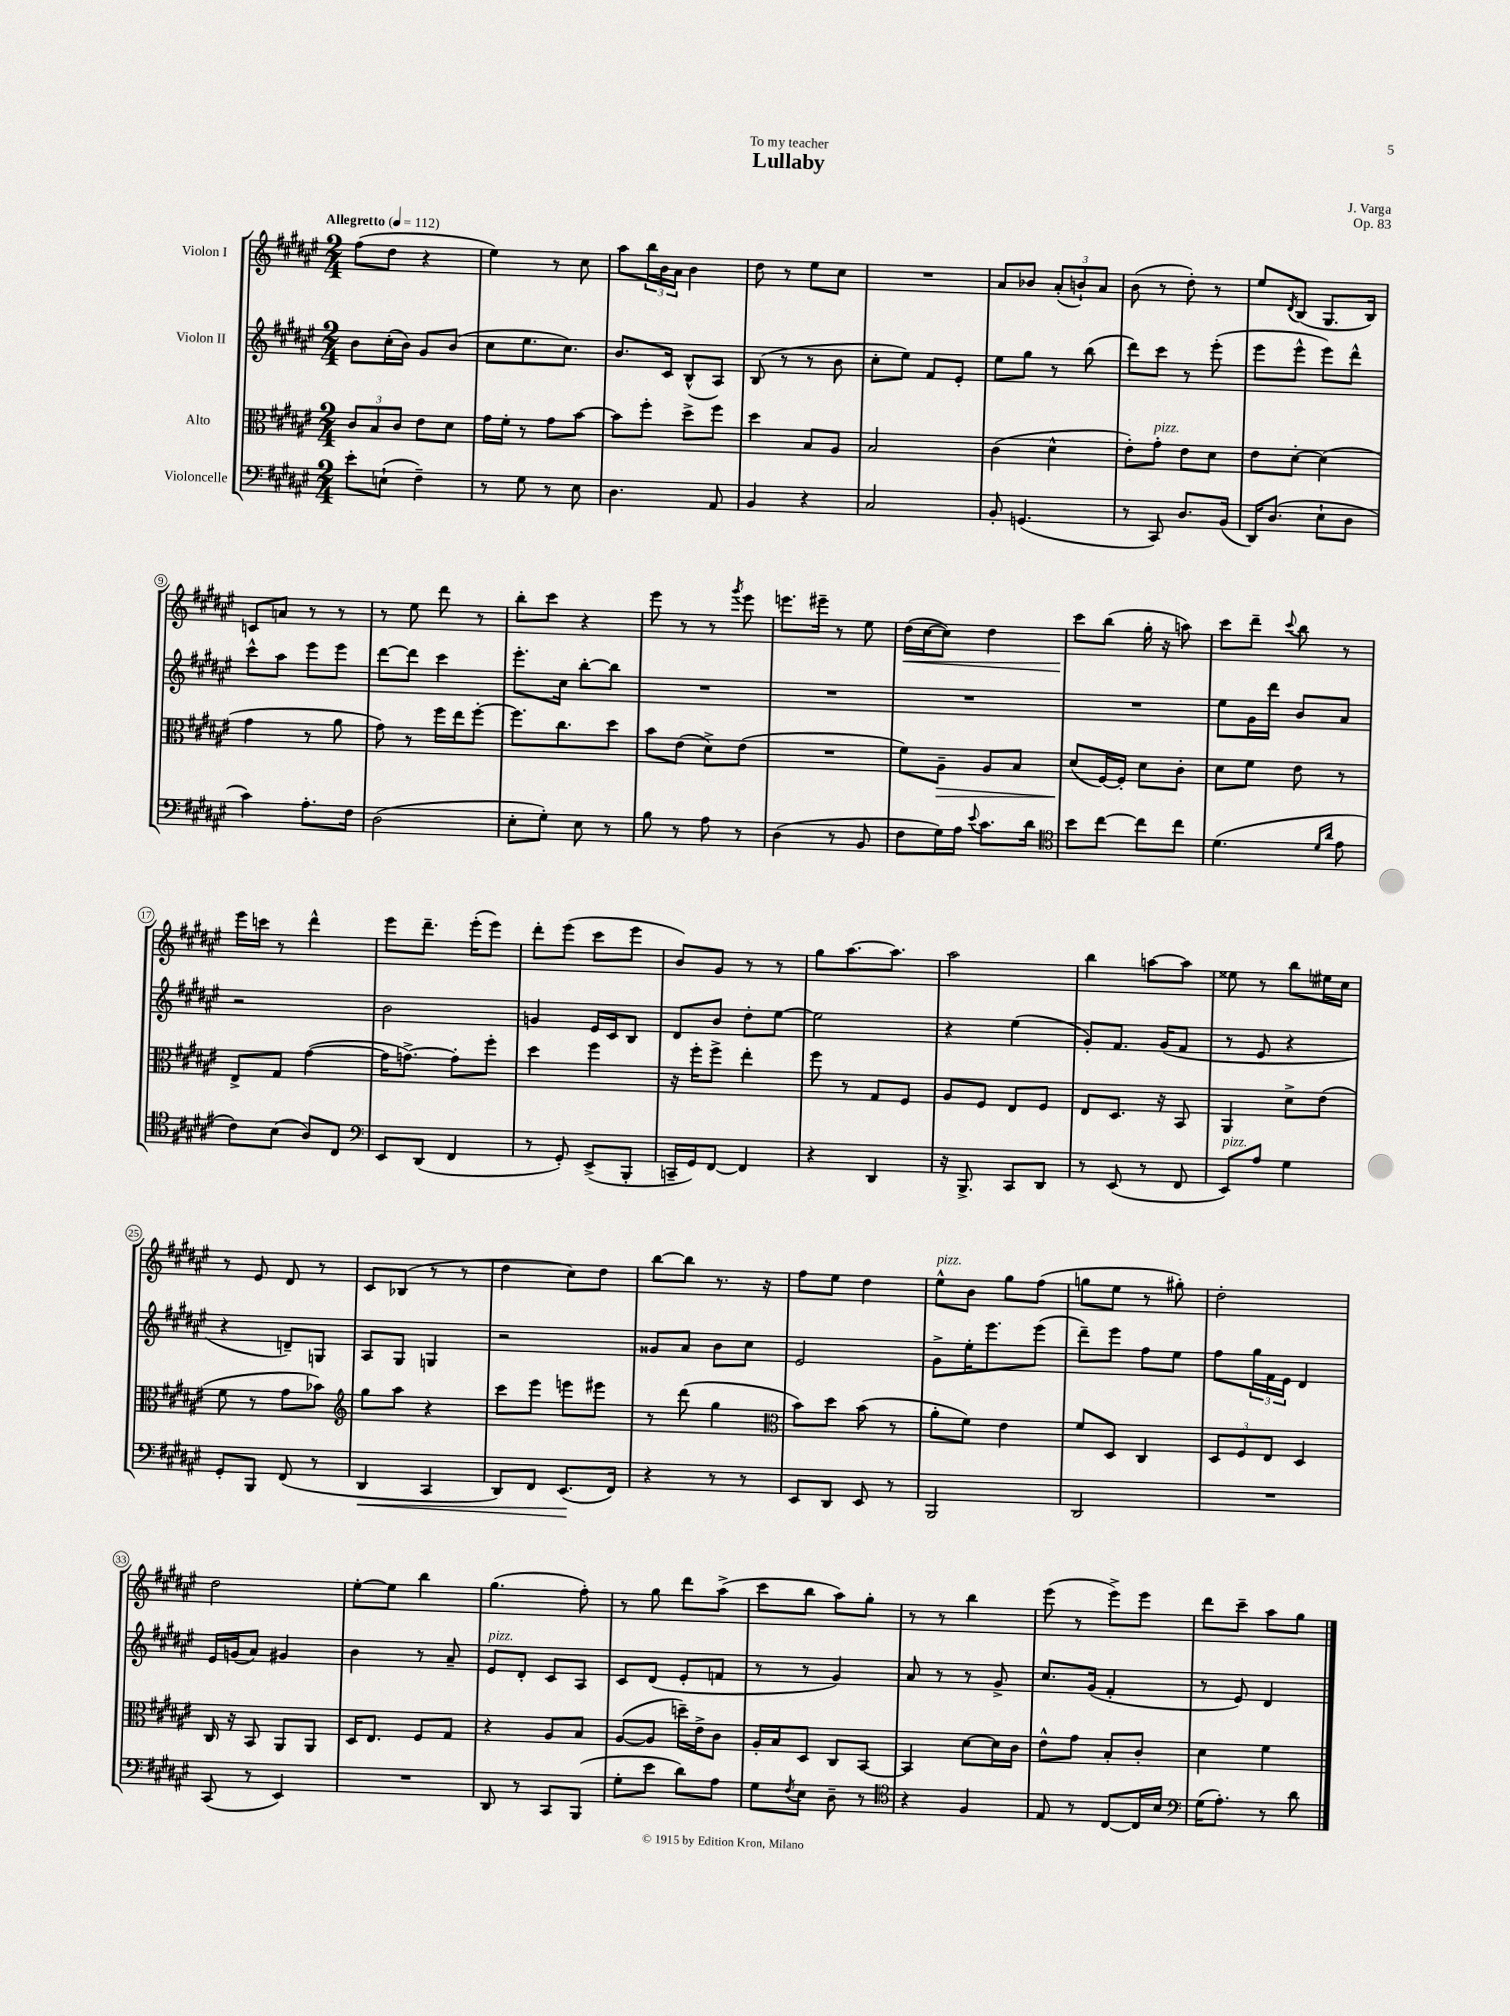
\header { title = "Lullaby" composer = "J. Varga" dedication = "To my teacher" opus = "Op. 83" }
<<
\new StaffGroup <<
\new Staff = "s0" \with { instrumentName = "Violon I" } {
    \clef treble \key fis \major \numericTimeSignature \time 2/4 \tempo "Allegretto" 4 = 112
    fis''8( dis''8 r4 |
    eis''4) r8 cis''8 |
    ais''8 \tuplet 3/2 { b''16 b'16 ais'16 } b'4 |
    dis''8 r8 eis''8 cis''8 |
    R2 |
    ais'8 bes'8 \tuplet 3/2 { ais'8-.( b'8-!) ais'8 } |
    b'8( r8 dis''8-.) r8 |
    eis''8 \acciaccatura { dis'8 } b8( gis8. b16) |
    c'8 a'8 r8 r8 |
    r8 eis''8 dis'''8 r8 |
    b''8-. cis'''8 r4 |
    eis'''8 r8 r8 \acciaccatura { gis'''8 } eis'''8 |
    e'''8. eis'''16-- r8 eis''8 |
    dis''16\<( cis''16~ cis''8) dis''4 |
    cis'''8\! b''8( gis''16-. r16 a''8) |
    cis'''8 dis'''8-- \appoggiatura { cis'''8 } b''8 r8 |
    eis'''16 c'''16 r8 dis'''4-^ |
    eis'''8 dis'''8.-- eis'''16-.( eis'''8) |
    dis'''8-. eis'''8( cis'''8 eis'''8 |
    b'8) gis'8 r8 r8 |
    gis''8 ais''8.~ ais''8. |
    ais''2 |
    b''4 a''8~ a''8 |
    eisis''8 r8 b''8 eis''16 cis''16 |
    r8 eis'8 dis'8 r8 |
    cis'8 bes8( r8 r8 |
    dis''4 cis''8) dis''8 |
    b''8~ b''8 r8. r16 |
    fis''8 eis''8 dis''4 |
    eis''8-^^\markup { \italic "pizz." } b'8 gis''8 fis''8( |
    g''8 eis''8 r8 gis''8-.) |
    dis''2-. |
    dis''2 |
    eis''8~-. eis''8 b''4 |
    gis''4.( fis''8-.) |
    r8 gis''8 dis'''8 ais''8->( |
    cis'''8 b''8 ais''8) gis''8-. |
    r8 r8 b''4 |
    eis'''8( r8 eis'''8->) eis'''8 |
    dis'''8 cis'''8-- ais''8 gis''8 \bar "|." |
}
\new Staff = "s1" \with { instrumentName = "Violon II" } {
    \clef treble \key fis \major \numericTimeSignature \time 2/4
    b'8 cis''16-.( b'16) gis'8 b'8( |
    cis''8 eis''8. cis''8.) |
    b'8. cis'16 b8-^( ais8) |
    b8( r8 r8 b'8 |
    cis''8-. eis''8) fis'8 eis'8-. |
    eis''8 gis''8 r8 b''8( |
    dis'''8) cis'''8 r8 eis'''8-.( |
    eis'''8 eis'''8-^ eis'''8) dis'''8-^ |
    cis'''8-^ ais''8 eis'''8 eis'''8 |
    dis'''8~ dis'''8 cis'''4 |
    eis'''8.-. cis''16 b''8~-. b''8 |
    R2 |
    R2 |
    R2 |
    R2 |
    eis''8 gis'16 dis'''16 b'8 ais'8 |
    r2 |
    b'2 |
    g'4 eis'16 cis'16 b8 |
    dis'8 b'8 dis''8-. eis''8~ |
    eis''2 |
    r4 eis''4( |
    gis'8-.) fis'8. gis'16( fis'8 |
    r8 eis'8 r4 |
    r4 d'8--) g8 |
    ais8 gis8 g4 |
    r2 |
    gisis'8 ais'8 b'8 cis''8 |
    eis'2 |
    gis'8-> eis''16-. eis'''8. eis'''8( |
    dis'''8--) eis'''8 fis''8 eis''8 |
    fis''8 \tuplet 3/2 { gis''16 fis'16 eis'16 } dis'4 |
    eis'16 g'16( ais'8) gis'4 |
    b'4 r8 ais'8-- |
    eis'8^\markup { \italic "pizz." } dis'8-. cis'8 ais8 |
    cis'8 dis'8( eis'8-. f'8 |
    r8 r8 gis'4) |
    ais'8 r8 r8 gis'8-> |
    cis''8. gis'16( fis'4-. |
    r8 eis'8) dis'4 \bar "|." |
}
\new Staff = "s2" \with { instrumentName = "Alto" } {
    \clef alto \key fis \major \numericTimeSignature \time 2/4
    \tuplet 3/2 { cis'8 b8 cis'8 } eis'8 dis'8 |
    gis'16 fis'16-. r8 gis'8 b'8~ |
    b'8 fis''8-. dis''8-> fis''8 |
    dis''4 b8 ais8 |
    b2 |
    cis'4( dis'4-^ |
    eis'8-.) gis'8-.^\markup { \italic "pizz." } eis'8 dis'8 |
    eis'8 dis'8~-. dis'4( |
    gis'4 r8 ais'8 |
    gis'8) r8 fis''16 eis''16 fis''8~-. |
    fis''8. cis''8. dis''8 |
    b'8 eis'8( dis'8->) eis'8( |
    R2 |
    fis'8) ais8--\> ais8 b8 |
    dis'8\!( fis16~) fis16-. dis'8 cis'8-. |
    dis'8 fis'8 eis'8 r8 |
    eis8-> gis8 gis'4~( |
    gis'16 g'8.~->) g'8-. fis''8-. |
    dis''4 fis''4 |
    r16 fis''16-. fis''8-> eis''4-. |
    fis''8 r8 gis8 fis8 |
    ais8 fis8 eis8 fis8 |
    eis8 dis8. r16 b,8 |
    ais,4 dis'8-> eis'8( |
    fis'8 r8 gis'8 bes'8) |
    \clef treble gis''8 ais''8 r4 |
    cis'''8 eis'''8 e'''8 eis'''8 |
    r8 dis'''8( gis''4 |
    \clef alto b'8) dis''8 b'8( r8 |
    ais'8-. fis'8) eis'4 |
    fis'8 dis8 cis4 |
    \tuplet 3/2 { dis8 fis8 eis8 } dis4 |
    cis16 r16 b,8 ais,8 ais,8 |
    dis16 eis8. fis8 gis8 |
    r4 ais8 b8 |
    ais8~( ais8 d''16--) eis'16-> cis'8 |
    ais16-. b16 dis8 cis8 b,8~ |
    b,4 dis'8~ dis'16 cis'16 |
    eis'8-^ gis'8 b8-. cis'8-. |
    dis'4 fis'4 \bar "|." |
}
\new Staff = "s3" \with { instrumentName = "Violoncelle" } {
    \clef bass \key fis \major \numericTimeSignature \time 2/4
    eis'8-. e8-!( fis4--) |
    r8 gis8 r8 eis8 |
    dis4. ais,8 |
    b,4 r4 |
    cis2 |
    b,8-. g,4.( |
    r8 cis,8) dis8. b,16( |
    dis,16) dis8.( eis8-! dis8 |
    cis'4) ais8.-. fis16 |
    dis2( |
    eis8-. gis8-.) eis8 r8 |
    b8 r8 ais8 r8 |
    dis4( r8 b,8 |
    fis8 gis16) ais16 \appoggiatura { eis'8 } cis'8. dis'16 |
    \clef tenor b'8 cis''8~ cis''8 cis''8 |
    dis'4.( \grace { dis'16 ais'16 } eis'8 |
    cis'8) b8( ais8) cis8 |
    \clef bass eis,8 dis,8( fis,4 |
    r8 gis,8-.) eis,8->( b,,8-. |
    c,16-- gis,16) fis,8~ fis,4 |
    r4 dis,4 |
    r16 b,,8.-> cis,8 dis,8 |
    r8 eis,8( r8 fis,8 |
    eis,8^\markup { \italic "pizz." }) ais8 gis4 |
    gis,8-. b,,8 fis,8( r8 |
    dis,4\< cis,4 |
    dis,8) fis,8 eis,8.\!( fis,16) |
    r4 r8 r8 |
    eis,8 dis,8 eis,8 r8 |
    b,,2 |
    dis,2 |
    R2 |
    cis,8( r8 eis,4) |
    R2 |
    dis,8 r8 cis,8 b,,8( |
    gis8-. eis'8 dis'8) ais8 |
    gis8 \acciaccatura { fis8 } eis8 dis8-- r8 |
    \clef tenor r4 fis4 |
    eis8 r8 cis8~ cis16 b16 |
    \clef bass gis16( ais8.-.) r8 dis'8 \bar "|." |
}
>>
>>
\layout { \context { \Score \override BarNumber.stencil = #(make-stencil-circler 0.1 0.3 ly:text-interface::print) } }
